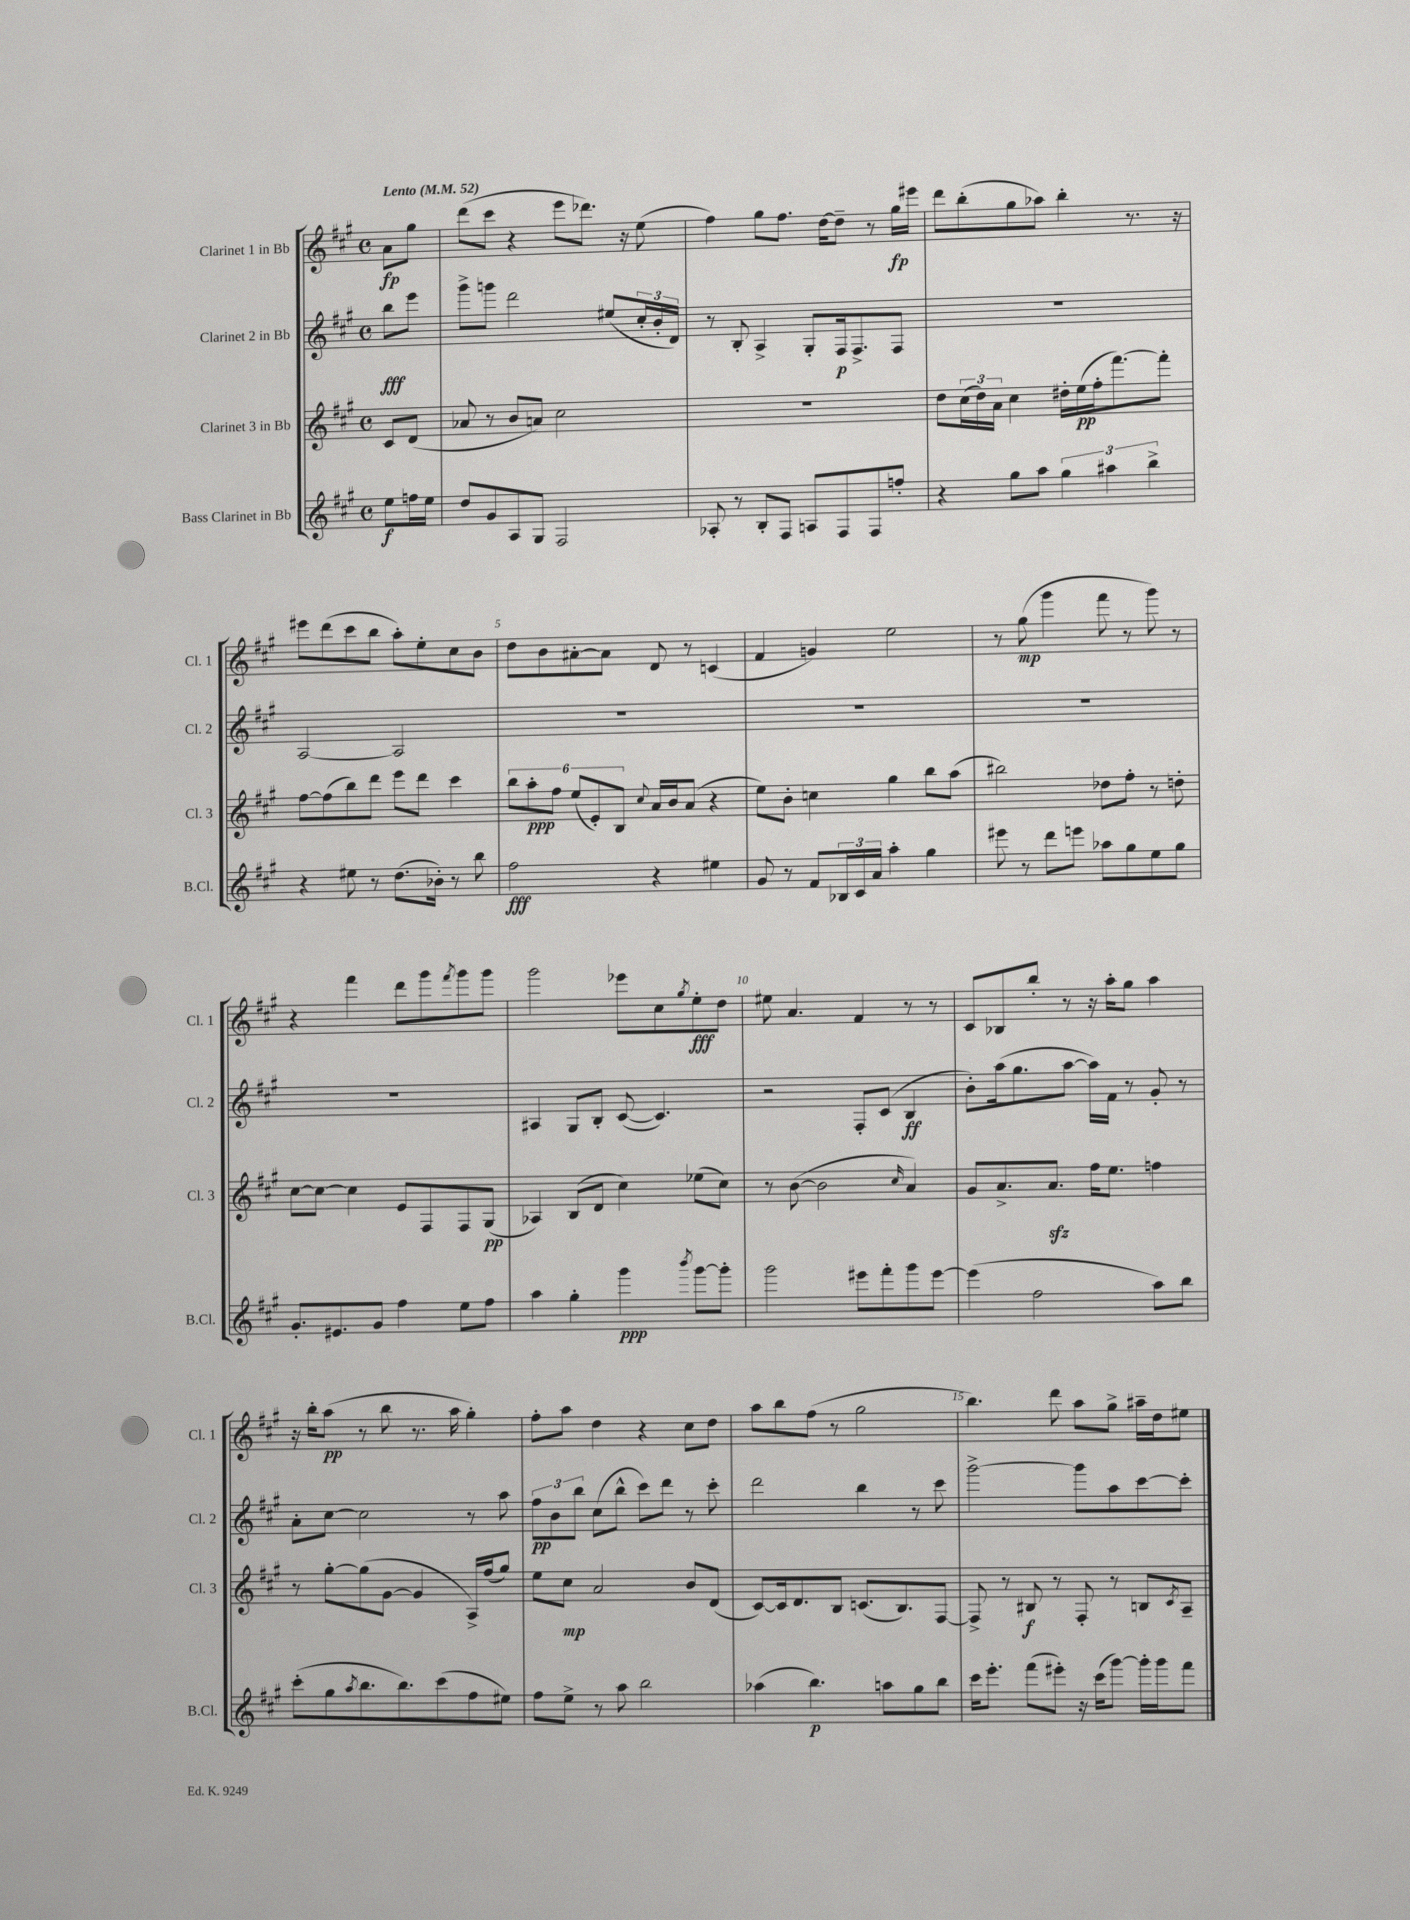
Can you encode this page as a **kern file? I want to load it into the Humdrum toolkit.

**kern	**kern	**kern	**kern
*staff4	*staff3	*staff2	*staff1
*clefG2	*clefG2	*clefG2	*clefG2
*k[f#c#g#]	*k[f#c#g#]	*k[f#c#g#]	*k[f#c#g#]
*M4/4	*M4/4	*M4/4	*M4/4
*met(c)	*met(c)	*met(c)	*met(c)
*MM52	*MM52	*MM52	*MM52
8ee	8c#	8bb	8a
16ff	(8d	8eee	8gg#
16ee	.	.	.
=	=	=	=
8dd	8a-	8ggg#^	(8ddd
8g#	8r	8ggg	8ccc#
8A	8b	2ddd	4r
8G#	8a)	.	.
2F#	2cc#	.	8eee
.	.	.	8.ddd-)
.	.	(8ee#	.
.	.	.	16r
.	.	24cc#'	(8ee
.	.	24b'	.
.	.	24d)	.
=	=	=	=
8A-'	1r	8r	4ff#)
8r	.	8B'	.
8B'	.	4A^	8gg#
8F#	.	.	8.ff#
8A	.	8G#'	.
.	.	.	[16dd
8F#	.	16F#	8dd~]
.	.	8.F#^	.
8F#	.	.	8r
8ff'	.	8F#	16gg#
.	.	.	16eee#
=	=	=	=
4r	8dd	1r	8ddd
.	(24cc#	.	(8bb'
.	24dd)	.	.
.	24a	.	.
8gg#	4cc#	.	8gg#
8aa	.	.	8aa-)
6gg#	16dd#'	.	4bb'
.	(16ee	.	.
.	16ff#'	.	.
6aa#	.	.	.
.	[8.fff#)	.	.
.	.	.	8.r
6bb^	.	.	.
.	8fff#']	.	.
.	.	.	16r
=	=	=	=
4r	[8ff#	[2A	8eee#
.	(8ff#]	.	(8ddd
8ee#	8bb)	.	8ccc#
8r	8ddd	.	8bb
(8.dd	8eee	2A]	8aa')
.	8ddd	.	8ee'
16b-')	.	.	.
8r	4ccc#	.	8cc#
8bb	.	.	8b
=	=	=	=
2ff#	12bb	1r	8dd
.	12aa'	.	.
.	.	.	8b
.	12ff#	.	.
.	(12ee	.	[8a#'
.	12e')	.	.
.	.	.	8a#]
.	12B	.	.
.	8qqcc#	.	.
4r	16a	.	8d
.	16b	.	.
.	(8a	.	8r
4ee#	4r	.	(4c
=	=	=	=
8g#	8ee)	1r	4f#
8r	8b'	.	.
8f#	4cc	.	4g)
24B-	.	.	.
24c#	.	.	.
24a	.	.	.
4aa'	4gg#	.	2ee
4gg#	8bb	.	.
.	(8aa	.	.
=	=	=	=
8eee#	2bb#)	1r	8r
8r	.	.	(8gg#
8ddd	.	.	4ggg#
8eee	.	.	.
8aa-	8dd-	.	8fff#
8gg#	8ff#'	.	8r
8ee	8r	.	8ggg#)
8gg#	8dd'	.	8r
=	=	=	=
8.g#'	[8cc#	1r	4r
.	8cc#_	.	.
8.e#	.	.	.
.	4cc#]	.	4fff#
8g#	.	.	.
4ff#	8e	.	8ddd
.	8F#	.	8ggg#
.	.	.	8qfff#
8ee	8F#	.	8ggg#
8ff#	(8G#	.	8ggg#
=	=	=	=
4aa	4A-)	4A#	2ggg#
4gg#'	(8B	8G#	.
.	8d	8B'	.
4ggg#	4cc#)	([8c#	8eee-
.	.	4.c#])	8cc#
8qbbb	.	.	8qgg#
[8ggg#	(8ee-	.	8ee'
8ggg#']	8cc#)	.	8dd
=	=	=	=
2ggg#	8r	2r	8ee#
.	([8b	.	4.a
.	2b]	.	.
8eee#	.	8F#'	4f#
8fff#'	.	(8c#	.
.	16qqcc#	.	.
8ggg#	4a)	4B	8r
[8eee#	.	.	8r
=	=	=	=
(4eee#]	8g#	8b')	8c#
.	8.a^	(16aa	8B-
.	.	8.gg#	.
2ff#	.	.	8bb'
.	8.a	.	.
.	.	[8aa	8r
.	16ff#	16aa])	16r
.	8.ee	16f#	16aa'
.	.	8r	8gg#
8aa)	4ff	8g#'	4aa
8bb	.	8r	.
=	=	=	=
(8ccc#'	8r	8a'	16r
.	.	.	16bb'
8gg#	[8gg#'	[8cc#	(8aa
8qaa	.	.	.
8.bb	(8gg#]	2cc#]	8r
.	[8g#	.	8bb
8.bb)	.	.	.
.	4g#]	.	8.r
(8ccc#	.	.	.
.	.	.	16aa
8ff#	16A^)	8r	4gg#')
.	(16ff#	.	.
8ee#)	8gg#)	8aa	.
=	=	=	=
8ff#	8ee	12ff#	8ff#'
.	.	12b	.
8ee^	8cc#	.	8aa
.	.	12bb	.
8r	2a	(8cc#	4dd
8aa	.	8bb^^	.
2bb	.	8ccc#)	4r
.	.	8ddd	.
.	8b	8r	8cc#
.	(8d	8ccc#'	8dd
=	=	=	=
(4aa-	[8c#)	2ddd	8aa
.	16c#]	.	8bb
.	8.d	.	.
4.bb)	.	.	(8ff#
.	8B	.	8r
.	(8.c	4bb	2gg#
8aa	.	.	.
.	8.B)	.	.
8gg#	.	8r	.
8bb	[8F#	8ccc#	.
=	=	=	=
16ccc#	8F#^]	[2ggg#^	4.bb)
8.eee'	.	.	.
.	8r	.	.
(8fff#	8B#	.	.
8eee#')	8r	.	8ddd
16r	8F#'	8ggg#]	8aa
(16ccc#	.	.	.
[8ggg#)	8r	8aa	8gg#^
16ggg#']	8B	[8ccc#	16aa#~
16ggg#	.	.	16dd
.	8qc#	.	.
8fff#	8A~	8ccc#']	8ee#
==	==	==	==
*-	*-	*-	*-
